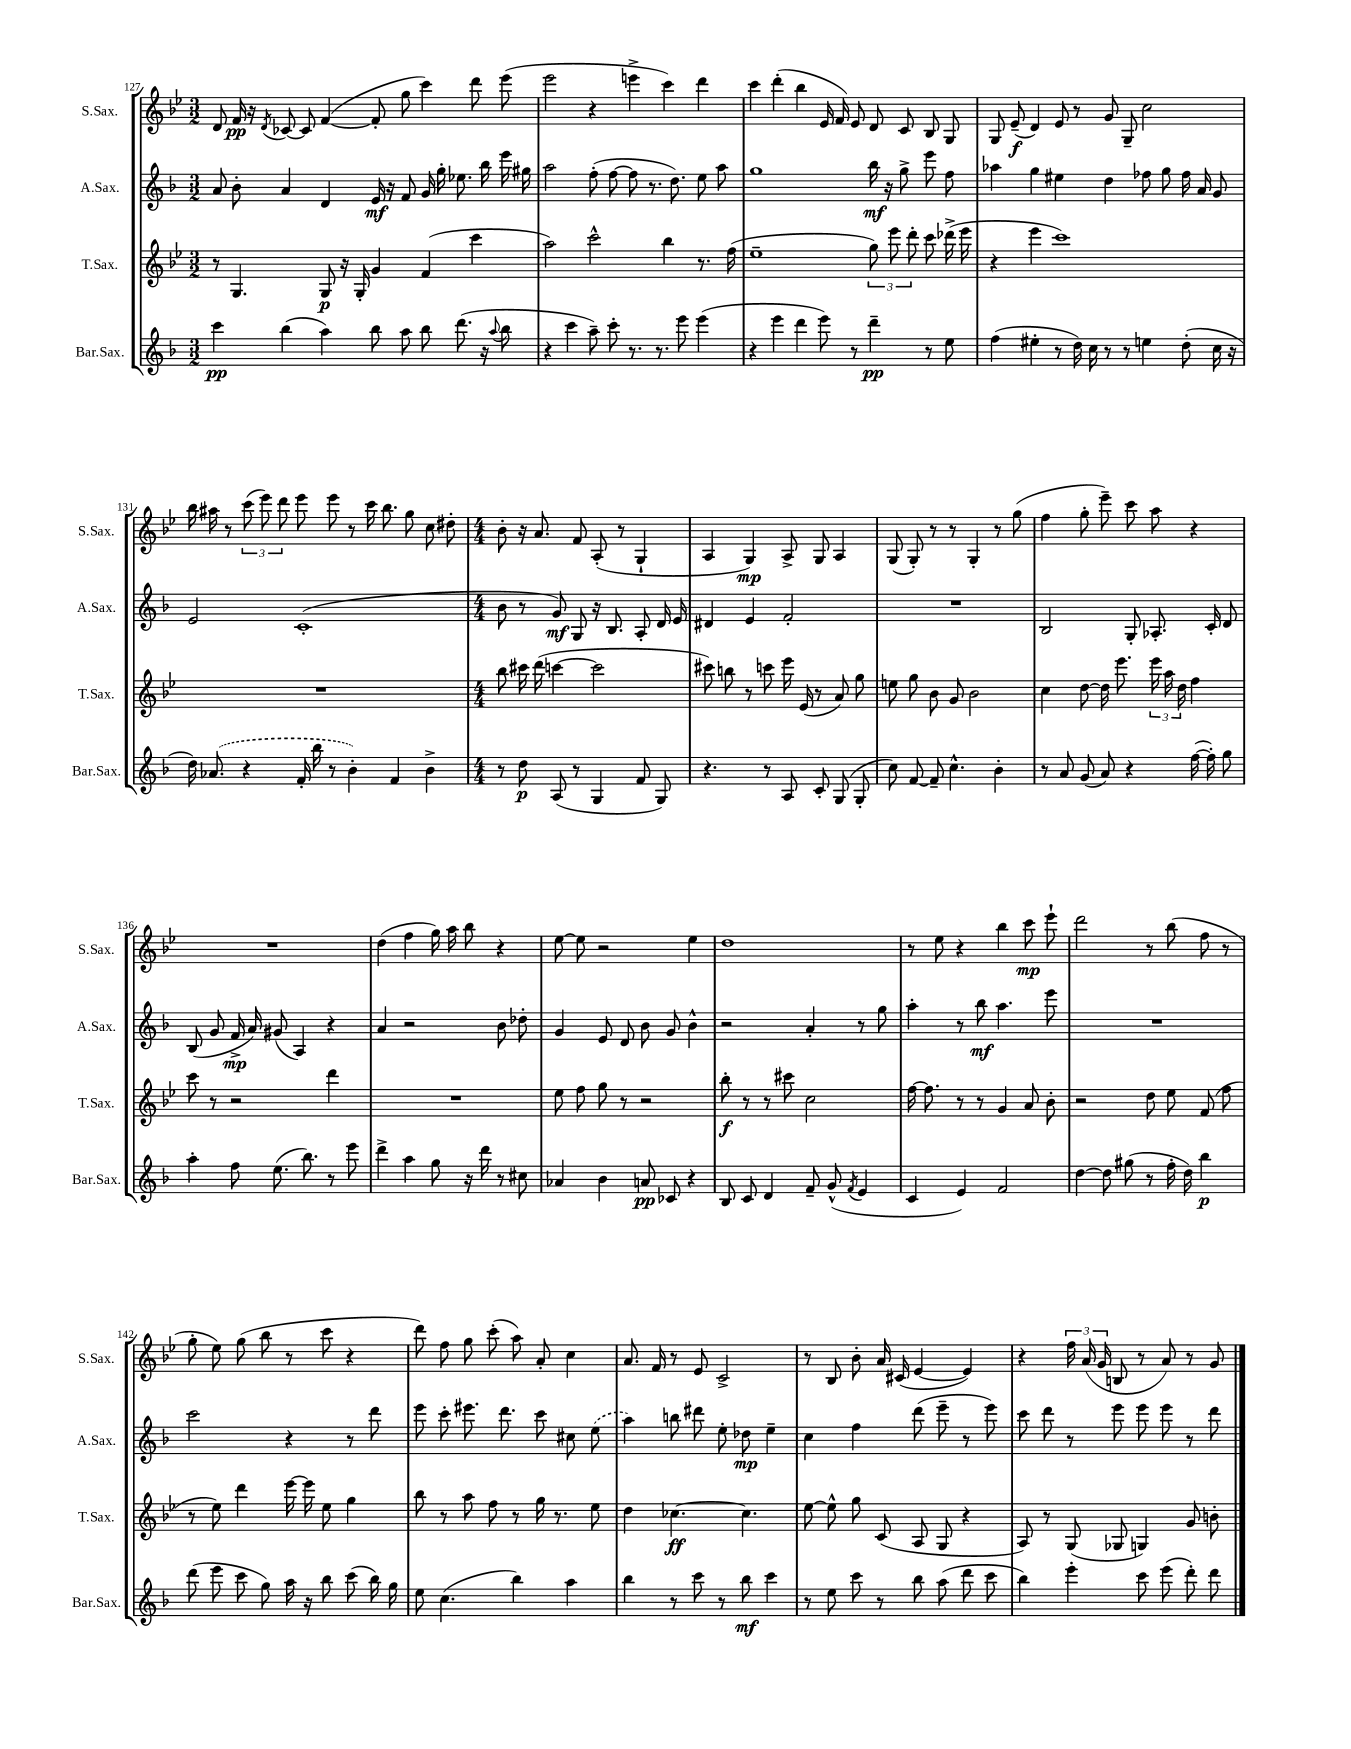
<<
\new StaffGroup <<
\new Staff = "s0" \with { instrumentName = "S.Sax." shortInstrumentName = "S.Sax." } {
    \clef treble \key bes \major \numericTimeSignature \time 3/2
    \autoBeamOff d'8 f'16\pp r16 \acciaccatura { d'8 } ces'8~ ces'8 f'4~( f'8-. g''8 c'''4) d'''8 ees'''8( |
    ees'''2 r4 e'''4-> c'''4) d'''4 |
    c'''4 d'''4-.( bes''4 ees'16 f'16) ees'8 d'8 c'8 bes8 g8 |
    g8 ees'8--\f( d'4) ees'8 r8 g'8 g8-- c''2 |
    bes''16 ais''16 r8 \tuplet 3/2 { c'''8( ees'''8) d'''8 } ees'''8 ees'''8 r8 c'''16 bes''8. g''8 c''8 dis''8-. |
    \numericTimeSignature \time 4/4 bes'8-. r16 a'8. f'8 a8-.( r8 g4-! |
    a4 g4\mp) a8-> g8 a4 |
    g8( g8-.) r8 r8 g4-. r8 g''8( |
    f''4 g''8-. ees'''8--) c'''8 a''8 r4 |
    R1 |
    d''4( f''4 g''16) a''16 bes''8 r4 |
    ees''8~ ees''8 r2 ees''4 |
    d''1 |
    r8 ees''8 r4 bes''4 c'''8\mp ees'''8-! |
    d'''2 r8 bes''8( f''8 r8 |
    g''8-. ees''8) g''8( bes''8 r8 c'''8 r4 |
    d'''8) f''8 g''8 c'''8-.( a''8) a'8-. c''4 |
    a'8. f'16 r8 ees'8 c'2-> |
    r8 bes8 bes'8-. a'16 cis'16( ees'4~ ees'4) |
    r4 \tuplet 3/2 { f''16 a'16( g'16 } b8 r8 a'8) r8 g'8 \bar "|." |
}
\new Staff = "s1" \with { instrumentName = "A.Sax." shortInstrumentName = "A.Sax." } {
    \clef treble \key f \major \numericTimeSignature \time 3/2
    \autoBeamOff a'8 bes'8-. a'4 d'4 e'16\mf r16 f'8 g'16 g''16-. ees''8. bes''16 e'''16 gis''16 |
    a''2 f''8-.( f''8~ f''8 r8. d''8.) e''8 a''8 |
    g''1 bes''16\mf r16 g''8-> e'''8 f''8 |
    aes''4 g''4 eis''4 d''4 fes''8 g''8 fes''16 a'16 g'8 |
    e'2 c'1-.( |
    \numericTimeSignature \time 4/4 bes'8 r8 g'8\mf) g8 r16 bes8. a8-. d'16 e'16 |
    dis'4 e'4 f'2-. |
    R1 |
    bes2 g8-. aes8.-. c'16-. d'8 |
    bes8( g'8 f'16->\mp a'16) gis'8( a4) r4 |
    a'4 r2 bes'8 des''8-. |
    g'4 e'8 d'8 bes'8 g'8 bes'4-^ |
    r2 a'4-. r8 g''8 |
    a''4-. r8 bes''8\mf a''4. e'''8 |
    R1 |
    c'''2 r4 r8 d'''8 |
    e'''8 c'''8-. eis'''8. d'''8. c'''8 cis''8 \once \slurDashed e''8( |
    a''4) b''8 dis'''8 e''8-. des''8\mp e''4-- |
    c''4 f''4 d'''8( e'''8-- r8 e'''8) |
    c'''8 d'''8 r8 e'''8 e'''8 e'''8 r8 d'''8 \bar "|." |
}
\new Staff = "s2" \with { instrumentName = "T.Sax." shortInstrumentName = "T.Sax." } {
    \clef treble \key bes \major \numericTimeSignature \time 3/2
    \autoBeamOff r8 g4. g8\p r16 g16-. g'4 f'4( c'''4 |
    a''2) c'''2-^ bes''4 r8. f''16( |
    ees''1-- \tuplet 3/2 { g''8) ees'''8 d'''8-. } c'''8 des'''16->( ees'''16 |
    r4 ees'''4 c'''1) |
    R1. |
    \numericTimeSignature \time 4/4 bes''8 cis'''16 d'''16( c'''4~ c'''2 |
    cis'''8) b''8 r8 c'''8 ees'''16 ees'16( r8 a'8) g''8 |
    e''8 g''8 bes'8 g'8 bes'2 |
    c''4 d''8~ d''16 ees'''8. \tuplet 3/2 { ees'''16 a''16 d''16 } f''4 |
    c'''8 r8 r2 d'''4 |
    R1 |
    ees''8 f''8 g''8 r8 r2 |
    bes''8-.\f r8 r8 cis'''8 c''2 |
    f''16~ f''8. r8 r8 g'4 a'8 bes'8-. |
    r2 d''8 ees''8 f'8( f''8 |
    r8 ees''8) d'''4 ees'''16~ ees'''16 ees''8 g''4 |
    bes''8 r8 a''8 f''8 r8 g''16 r8. ees''8 |
    d''4 ces''4.~\ff ces''4. |
    ees''8~ ees''8-^ g''8 c'8( a8 g8 r4 |
    a8) r8 g8( ges8 g4) g'8 b'8-. \bar "|." |
}
\new Staff = "s3" \with { instrumentName = "Bar.Sax." shortInstrumentName = "Bar.Sax." } {
    \clef treble \key f \major \numericTimeSignature \time 3/2
    \autoBeamOff c'''4\pp bes''4( a''4) bes''8 a''8 bes''8 d'''8.( r16 \appoggiatura { a''8 } bes''8 |
    r4 c'''4 a''8--) c'''8-. r8. r8. e'''8 e'''4( |
    r4 e'''4 d'''4 e'''8) r8 d'''4--\pp r8 e''8 |
    f''4( eis''4-. r8 d''16) c''16 r8 r8 e''4 d''8-.( c''16 r16 |
    d''16) \once \slurDashed aes'8.( r4 f'16-. bes''16 r8 bes'4-.) f'4 bes'4-> |
    \numericTimeSignature \time 4/4 r8 d''8\p a8( r8 g4 f'8 g8) |
    r4. r8 a8 c'8-. g8( g8-. |
    c''8) f'8~ f'8-- c''4.-^ bes'4-. |
    r8 a'8 g'8( a'8) r4 f''16~( f''16-.) g''8 |
    a''4-. f''8 e''8.( bes''8.) r8 e'''8 |
    d'''4-> a''4 g''8 r16 d'''16 r8 cis''8 |
    aes'4 bes'4 a'8\pp ces'8 r4 |
    bes8 c'8 d'4 f'8-- g'8-^( \acciaccatura { f'8 } e'4 |
    c'4 e'4) f'2 |
    d''4~ d''8 gis''8( r8 f''16-. d''16) bes''4\p |
    d'''8( e'''8 c'''8 g''8) a''16 r16 bes''8 c'''8( bes''16) g''16 |
    e''8 c''4.( bes''4) a''4 |
    bes''4 r8 c'''8 r8 bes''8\mf c'''4 |
    r8 e''8 c'''8 r8 bes''8 a''8( d'''8 c'''8 |
    bes''4) e'''4-. c'''8 e'''8( d'''8-.) d'''8 \bar "|." |
}
>>
>>
\layout { \context { \Score currentBarNumber = #127 } }
